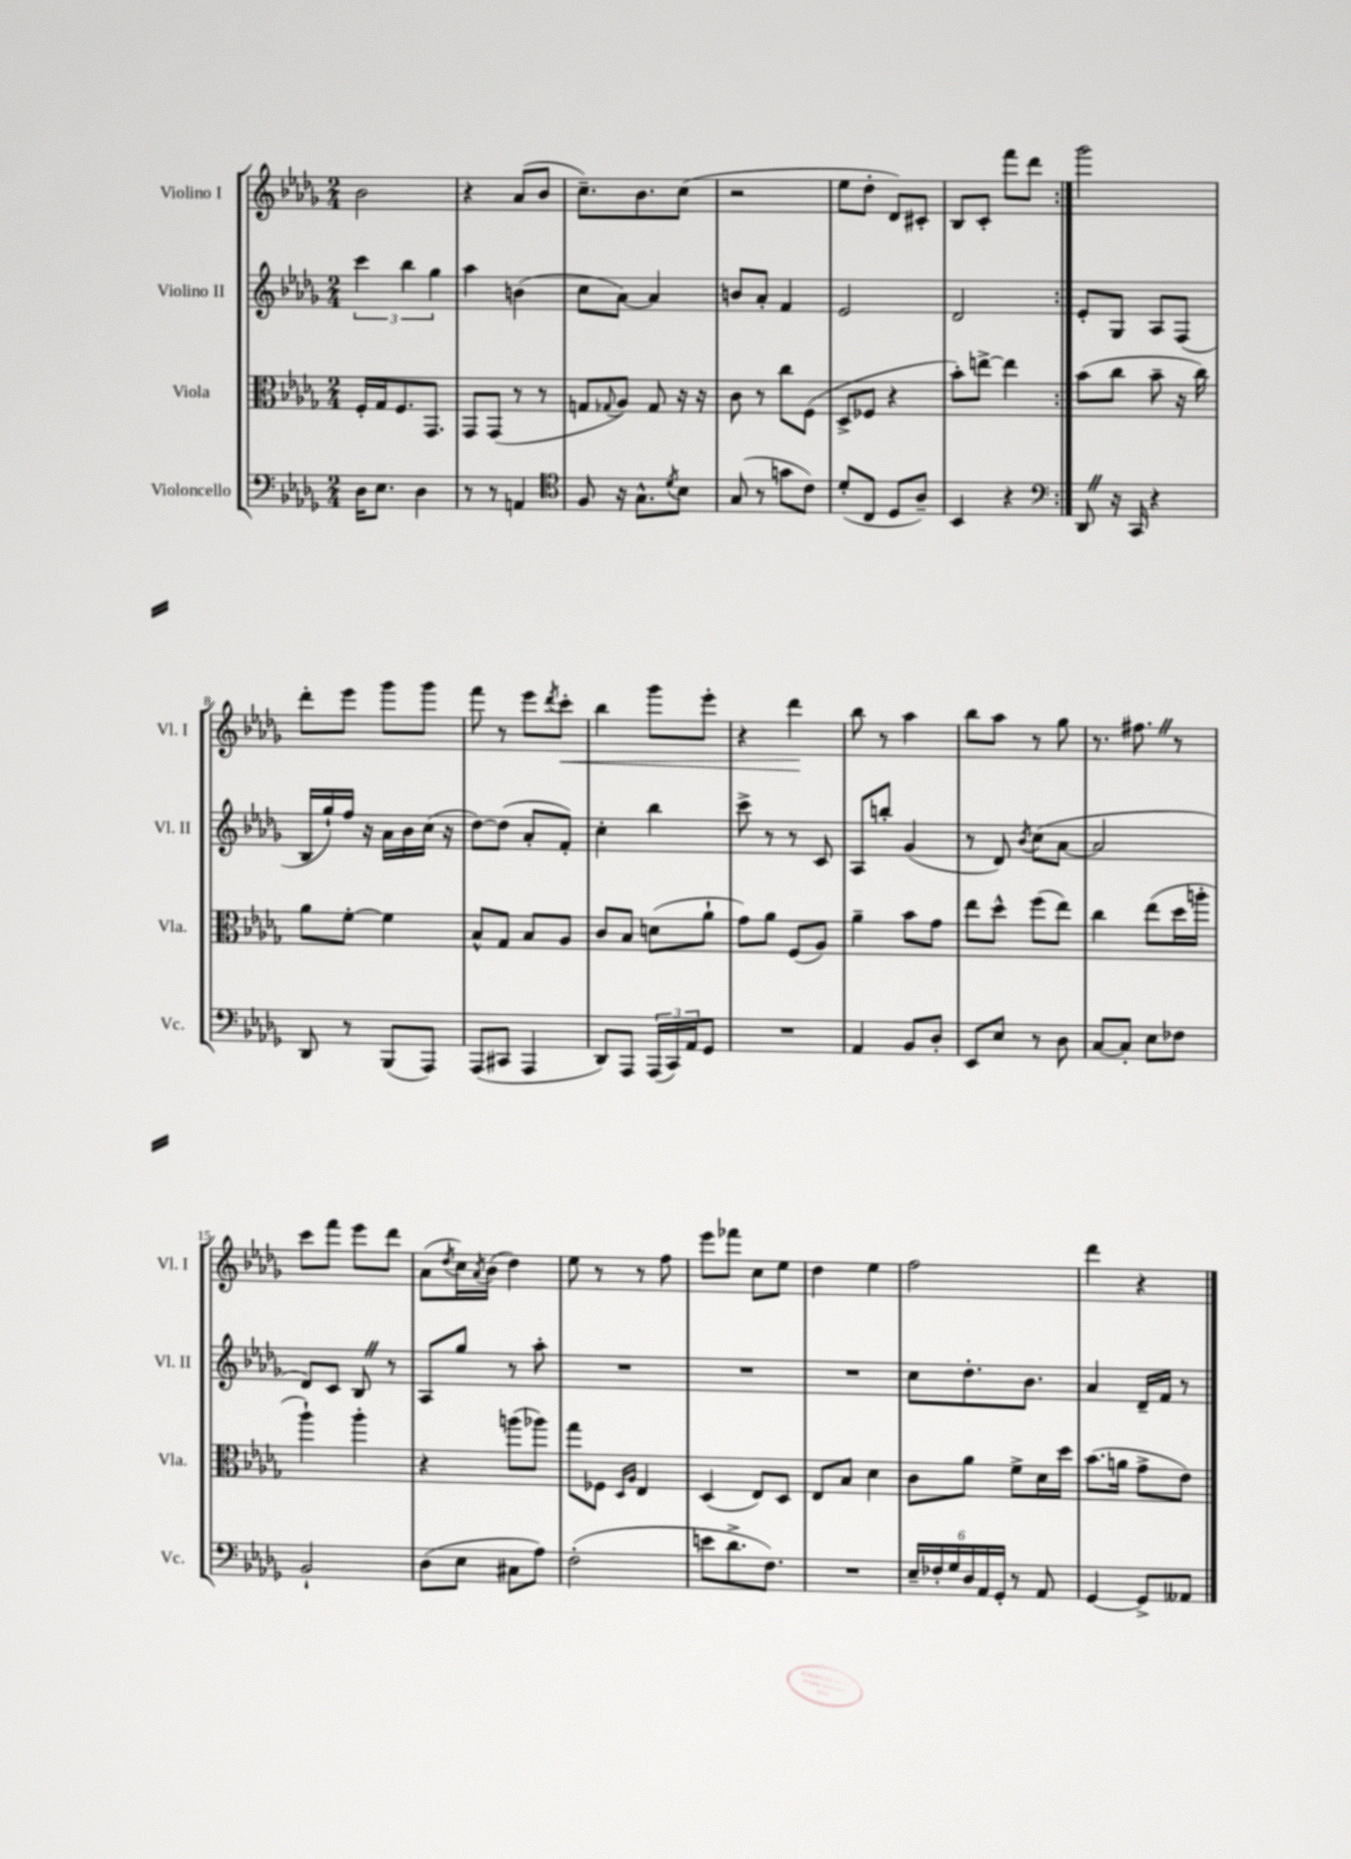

**kern	**kern	**kern	**kern
*staff4	*staff3	*staff2	*staff1
*clefF4	*clefC3	*clefG2	*clefG2
*k[b-e-a-d-g-]	*k[b-e-a-d-g-]	*k[b-e-a-d-g-]	*k[b-e-a-d-g-]
*M2/4	*M2/4	*M2/4	*M2/4
16D-	16F'	6ccc	2b-
8.E-	16G-	.	.
.	8.F	.	.
.	.	6bb-	.
4D-	.	.	.
.	8.GG-	.	.
.	.	6gg-	.
=	=	=	=
8r	8GG-	4aa-	4r
8r	(8GG-	.	.
4AA	8r	(4b	(8a-
.	8r	.	8b-
=	=	=	=
*clefC4	*	*	*
8F	8G	8cc	8.cc~)
.	8qqG-	.	.
16r	8A-)	[8a-)	.
8.G-^^	.	.	8.b-
.	8G-	4a-]	.
8qd-	.	.	.
8B-	16r	.	(8cc
.	16r	.	.
=	=	=	=
(8G-	8c	8b	2r
8r	8r	8a-'	.
8g	8cc	4f	.
8c)	(8F	.	.
=	=	=	=
(8d-'	8D-^	2e-	8ee-
8C	8F-	.	8dd-'
8D-	4r	.	8d-)
8A-~)	.	.	8c#'
=	=	=	=
4BB-	8b-')	2d-	8B-
.	[8ee^	.	8c'
4r	4ee]	.	8fff
.	.	.	8ddd-
=:|!	=:|!	=:|!	=:|!
*clefF4	*	*	*
8DD-	(8b-	8e-'	2ggg-
16r	8cc	8G-	.
16CC	.	.	.
4r	8b-~	8A-	.
.	16r	(8F	.
.	16cc)	.	.
=	=	=	=
8DD-	8a-	16B-	8ddd-'
.	.	16gg-`)	.
8r	[8f'	16ff	8eee-
.	.	16r	.
(8BBB-	4f]	16a-	8ggg-
.	.	16b-	.
8AAA-)	.	(16cc	8ggg-
.	.	16r	.
=	=	=	=
(8AAA-	8B-^^	[8dd-)	8fff
8CC#	8G-	(8dd-]	8r
4AAA-	8B-	8a-'	8eee-
.	.	.	8qddd-
.	8A-	8f')	8ccc'
=	=	=	=
8DD-)	8c	4cc'	4bb-
8AAA-	8B-	.	.
(24AAA-	(8d	4bb-	8ggg-
24CC)	.	.	.
24AA-	.	.	.
8GG-	8a-`	.	8eee-'
=	=	=	=
2r	8g-)	8ccc^	4r
.	8a-	8r	.
.	(8F	8r	4ddd-
.	8A-)	8c	.
=	=	=	=
4AA-	4a-~	8A-	8bb-
.	.	8bb'	8r
8BB-	8b-	(4g-	4aa-
8D-'	8g-	.	.
=	=	=	=
8EE-	8ee-	8r	8bb-
8E-	8dd-^^	8d-)	8aa-
.	.	8qb-	.
8r	(8ff	(8cc	8r
8D-	8ee-)	[8a-	8gg-
=	=	=	=
[8C	4cc	2a-]	8.r
8C']	.	.	.
.	.	.	8.ff#
8E-	(8ee-	.	.
8F-	16dd-	.	8r
.	16aa'	.	.
=	=	=	=
2BB-`	4aa-`)	8d-)	8ccc
.	.	8c	8fff
.	4aa-'	8B-	8eee-
.	.	8r	8ddd-
=	=	=	=
(8D-	4r	8A-	(8a-
.	.	.	8qdd-
8E-	.	8gg-	16cc)
.	.	.	8qa-
.	.	.	(16b-
8C#	(8aa	8r	4dd-)
8A-)	8aa-)	8aa-'	.
=	=	=	=
(2F'	8gg-	2r	8ee-
.	8F-	.	8r
.	16qqD-	.	.
.	16qqA-	.	.
.	4E-	.	8r
.	.	.	8ff
=	=	=	=
8e	(4D-	2r	8eee-
8.d-^	.	.	8fff-
.	8E-)	.	8cc
8.F)	.	.	.
.	8D-	.	8ee-
=	=	=	=
2r	8E-	2r	4dd-
.	8B-	.	.
.	4d-	.	4ee-
=	=	=	=
24E-~	8c	8cc	2ff
24F-'	.	.	.
24G-	.	.	.
24D-	8a-	8.dd-'	.
24AA-	.	.	.
24GG-'	.	.	.
8r	8f^	.	.
.	.	8.b-	.
8AA-	16d-	.	.
.	16dd-	.	.
=	=	=	=
[4GG-	(8.b-	4a-	4ddd-
.	16a	.	.
8GG-^]	8g-^	16d-~	4r
.	.	16f	.
8AA--	8e-)	8r	.
==	==	==	==
*-	*-	*-	*-
